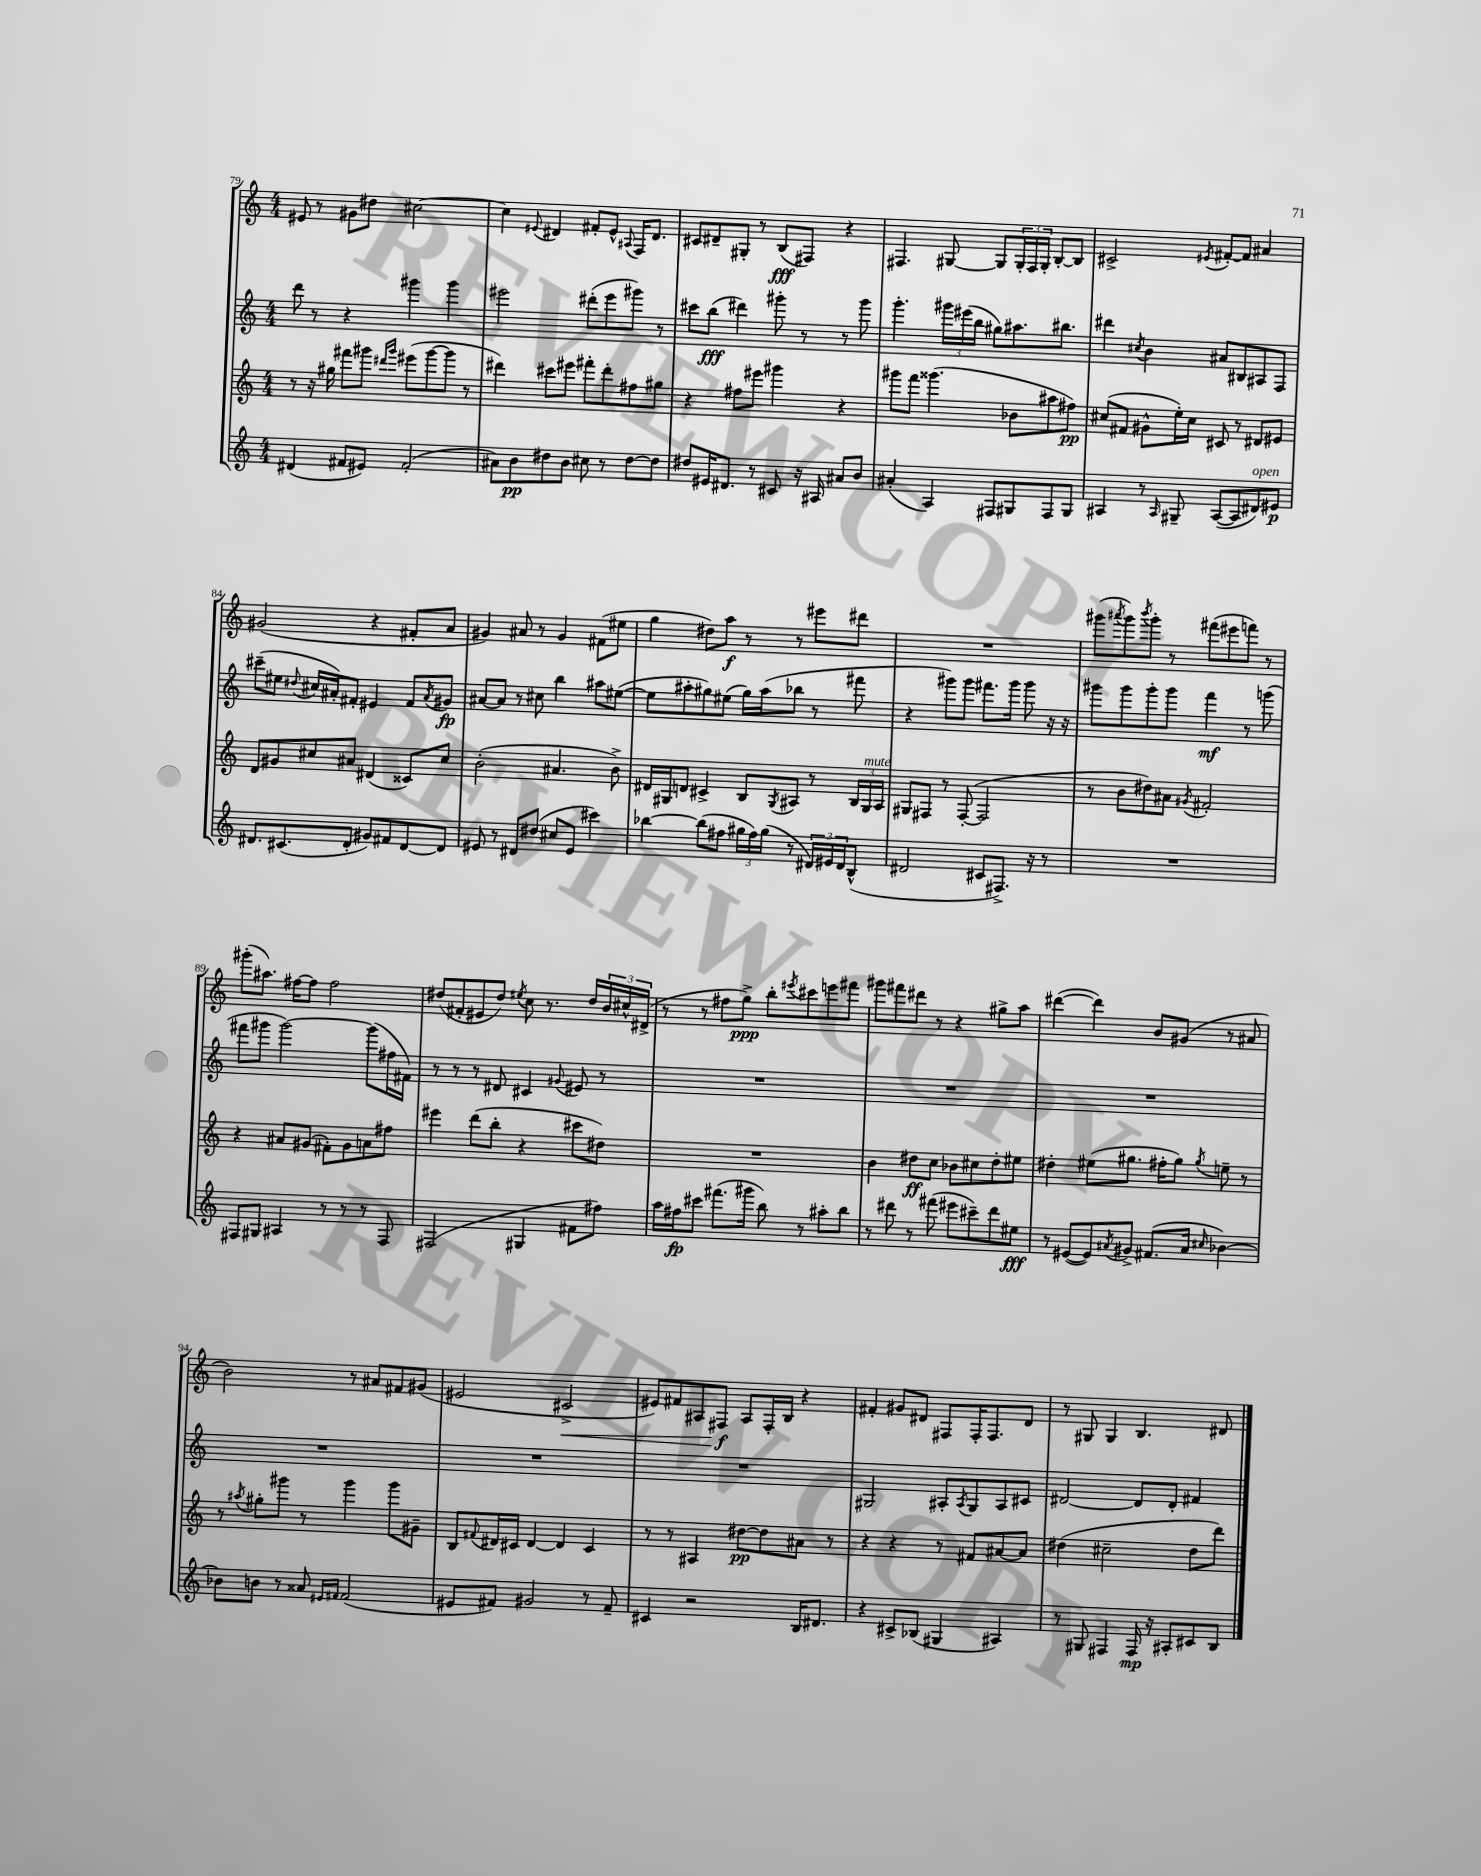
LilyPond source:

<<
\new StaffGroup <<
\new Staff = "s0" {
    \clef treble \key c \major \numericTimeSignature \time 4/4
    eis'8 r8 gis'8 dis''8 cis''2~ |
    cis''4 \appoggiatura { eis'8 } dis'4 fis'8-. eis'8-^ \appoggiatura { ais8 } f16 dis'8. |
    cis'8 dis'8-- gis8-. r8 b8\fff( fis8) r4 |
    fis4. gis8~ gis8 \tuplet 3/2 { gis16-. fis16 gis16-. } b8~-. b8 |
    cis'2-> \acciaccatura { eis'8 } fis'8~-. fis'8 ais'4 |
    gis'2( r4 fis'8-. a'8 |
    gis'4) ais'8 r8 gis'4 fis'8( eis''8 |
    g''4 dis''8) a''8\f r8 r8 eis'''8 dis'''8 |
    R1 |
    gis'''8( \acciaccatura { ais'''8 } gis'''8) \acciaccatura { b'''8 } gis'''8-. r8 fis'''8( eis'''8 f'''8) r8 |
    gis'''8-.( ais''8.) fis''16~ fis''8 fis''2 |
    dis''8( fis'8-. eis'8 dis''8) \acciaccatura { eis''8 } c''8 r8. dis''16 \tuplet 3/2 { b'16 cis''16-^ dis'16->( } |
    r8 r8 fis''8 g''8->\ppp) b''8-. \acciaccatura { eis'''8 } cis'''8 e'''8 fis'''8 |
    gis'''8 fis'''8 dis'''8 r8 r4 gis''8-> a''8 |
    dis'''4~( dis'''4) b'8 gis'8( r8 ais'8 |
    b'2) r8 ais'8 fis'8 gis'8( |
    eis'2 cis'2->\< |
    eis'8) fis'8 ais8 fis8\f\! ais8 fis16-. b16 r4 |
    fis'4-. gis'8 dis'8 fis8 fis16-. fis8. dis'8 |
    r8 gis8 gis4 b4. dis'8 \bar "|." |
}
\new Staff = "s1" {
    \clef treble \key c \major \numericTimeSignature \time 4/4
    d'''8 r8 r4 gis'''4 gis'''4 |
    eis'''2 dis'''8-.( eis'''8 gis'''8) r8 |
    cis'''8 b''8\fff( dis'''4) gis'''8-. r8 r8 gis'''8 |
    g'''4.-. \tuplet 3/2 { gis'''16 eis'''16( b''16 } gis''8) ais''8. bis''8. |
    dis'''4 \acciaccatura { cis''8 } b'4 ais'8 bis8 ais8 f8 |
    cis'''8--( eis''8 \appoggiatura { dis''8 } cis''16 ais'16-.) fis'8-. eis'4 fis'8 \acciaccatura { ais'8 } gis'8\fp |
    ais'8~ ais'8 r8 cis''8 b''4 ais''8 eis''8~( |
    eis''8 ais''8-. gis''8) eis''8( gis''16) ais''16( bes''8 r8 fis'''8 |
    r4 gis'''8) gis'''8 fis'''8. gis'''16 gis'''8 r16 r16 |
    gis'''8 gis'''8 gis'''8-. gis'''8 f'''4\mf r8 g'''8( |
    fis'''8 gis'''8 gis'''2~) gis'''8( fis''16 fis'16) |
    r8 r8 r8 dis'8 cis'4 \appoggiatura { gis'8 } eis'8 r8 |
    R1 |
    R1 |
    R1 |
    R1 |
    R1 |
    R1 |
    gis2 ais8-. \acciaccatura { ais8 } gis8 ais8 cis'8 |
    dis'2~ dis'8 dis'8-. fis'4 \bar "|." |
}
\new Staff = "s2" {
    \clef treble \key c \major \numericTimeSignature \time 4/4
    r8 r16 gis''16 fis'''8 gis'''8 \grace { dis'''16 gis'''16 } eis'''8( gis'''8~ gis'''8 r8 |
    dis'''4) cis'''8 eis'''8 fis'''8-. dis'''8-. fis''8 gis''8 |
    r4 fis''8 eis'''8 gis'''4 r4 |
    gis'''8 f'''8 gisis'''4.( bes'8 ais''8 fis''8\pp) |
    cis''8( fis'8 gis'8-^ e''16-.) cis''16 cis'8 r8 dis'8 eis'8 |
    d'8 gis'8 cis''8 ais'8 dis'4( cisis'8) cis''8 |
    b'2-.( ais'4. b'8->) |
    dis'16 gis16 d'8 cis'4-> b8 \acciaccatura { gis8 } ais8 r8 \tuplet 3/2 { b16 gis16^\markup { \italic "mute" } ais16 } |
    gis8 fis8 r8 fis8~-.( fis2 |
    r8 b'8 dis''8) ais'8 \acciaccatura { gis'8 } fis'2-. |
    r4 ais'8 gis'8( fis'8-.) gis'8 a'8 fis''8 |
    eis'''4 d'''8( b''8-. r4 cis'''8 dis''8) |
    R1 |
    b'4 dis''8\ff c''8 bes'8 cis''8 dis''8-. eis''8 |
    dis''4-. eis''8( gis''8. fis''16-. gis''8) \acciaccatura { gis''8 } e''8-- r8 |
    r8 \acciaccatura { ais''8 } gis''8-. gis'''8 r8 gis'''4 gis'''8 gis'8-- |
    b8 \appoggiatura { fis'8 } dis'16 cis'16 dis'4~ dis'4 cis'4 |
    r8 r8 ais4 dis''8~\pp dis''8 ais'8 r8 |
    r4 r4 r8 fis'8 ais'8~ ais'8 |
    dis''4( cis''2-- dis''8 d'''8) \bar "|." |
}
\new Staff = "s3" {
    \clef treble \key c \major \numericTimeSignature \time 4/4
    dis'4( fis'8 eis'8) fis'2-.( |
    ais'8) b'8\pp dis''8 b'8 cis''8 r8 dis''8~ dis''8 |
    dis''8 eis'16 dis'8. r8 cis'8 r16 ais16 ais'8 b'8 |
    ais'4-.( a4) fis8 gis8 fis8 gis8 |
    ais4 r8 \grace { ais16 } gis8-- ais8~( ais8 dis'8^\markup { \italic "open" }) eis'8\p |
    dis'8. cis'8.( dis'8-. gis'8) fis'8 dis'8~ dis'8 |
    eis'8 r8 dis'8 dis''8( cis''8 eis'8 cis'''4) |
    bes''4~ bes''8( fis''8 \tuplet 3/2 { gis''16 fis''16) gis''16( } r8 \tuplet 3/2 { dis'16) eis'16 dis'16 } b8-^( |
    dis'2 cis'8 fis8.->) r16 r8 |
    R1 |
    fis8 gis8 ais4 r8 r8 r8 fis8 |
    fis2( gis4 fis'8 fis''8) |
    a''16 fis''16\fp cis'''8 fis'''8.( gis'''16 b''8) r8 ais''8-. b''8 |
    r8 dis'''8 r8 fis'''8( eis'''8 cis'''8--) dis'''8 eis''8\fff |
    r8 eis'8~( eis'8) \acciaccatura { ais'8 } gis'8-> fis'8.( ais'16 \grace { cis''16 } bes'4~) |
    bes'8 b'8 r8 aisis'8 \grace { eis'16 fis'16 } fis'2( |
    eis'8 fis'8) gis'2 r8 fis'8-- |
    cis'4 r2 b16 dis'8. |
    r4 cis'8-> bes8( gis4 ais4) |
    r8 gis8 fis4 fis16\mp r16 ais8-. cis'8 b8 \bar "|." |
}
>>
>>
\layout { \context { \Score currentBarNumber = #79 } }
